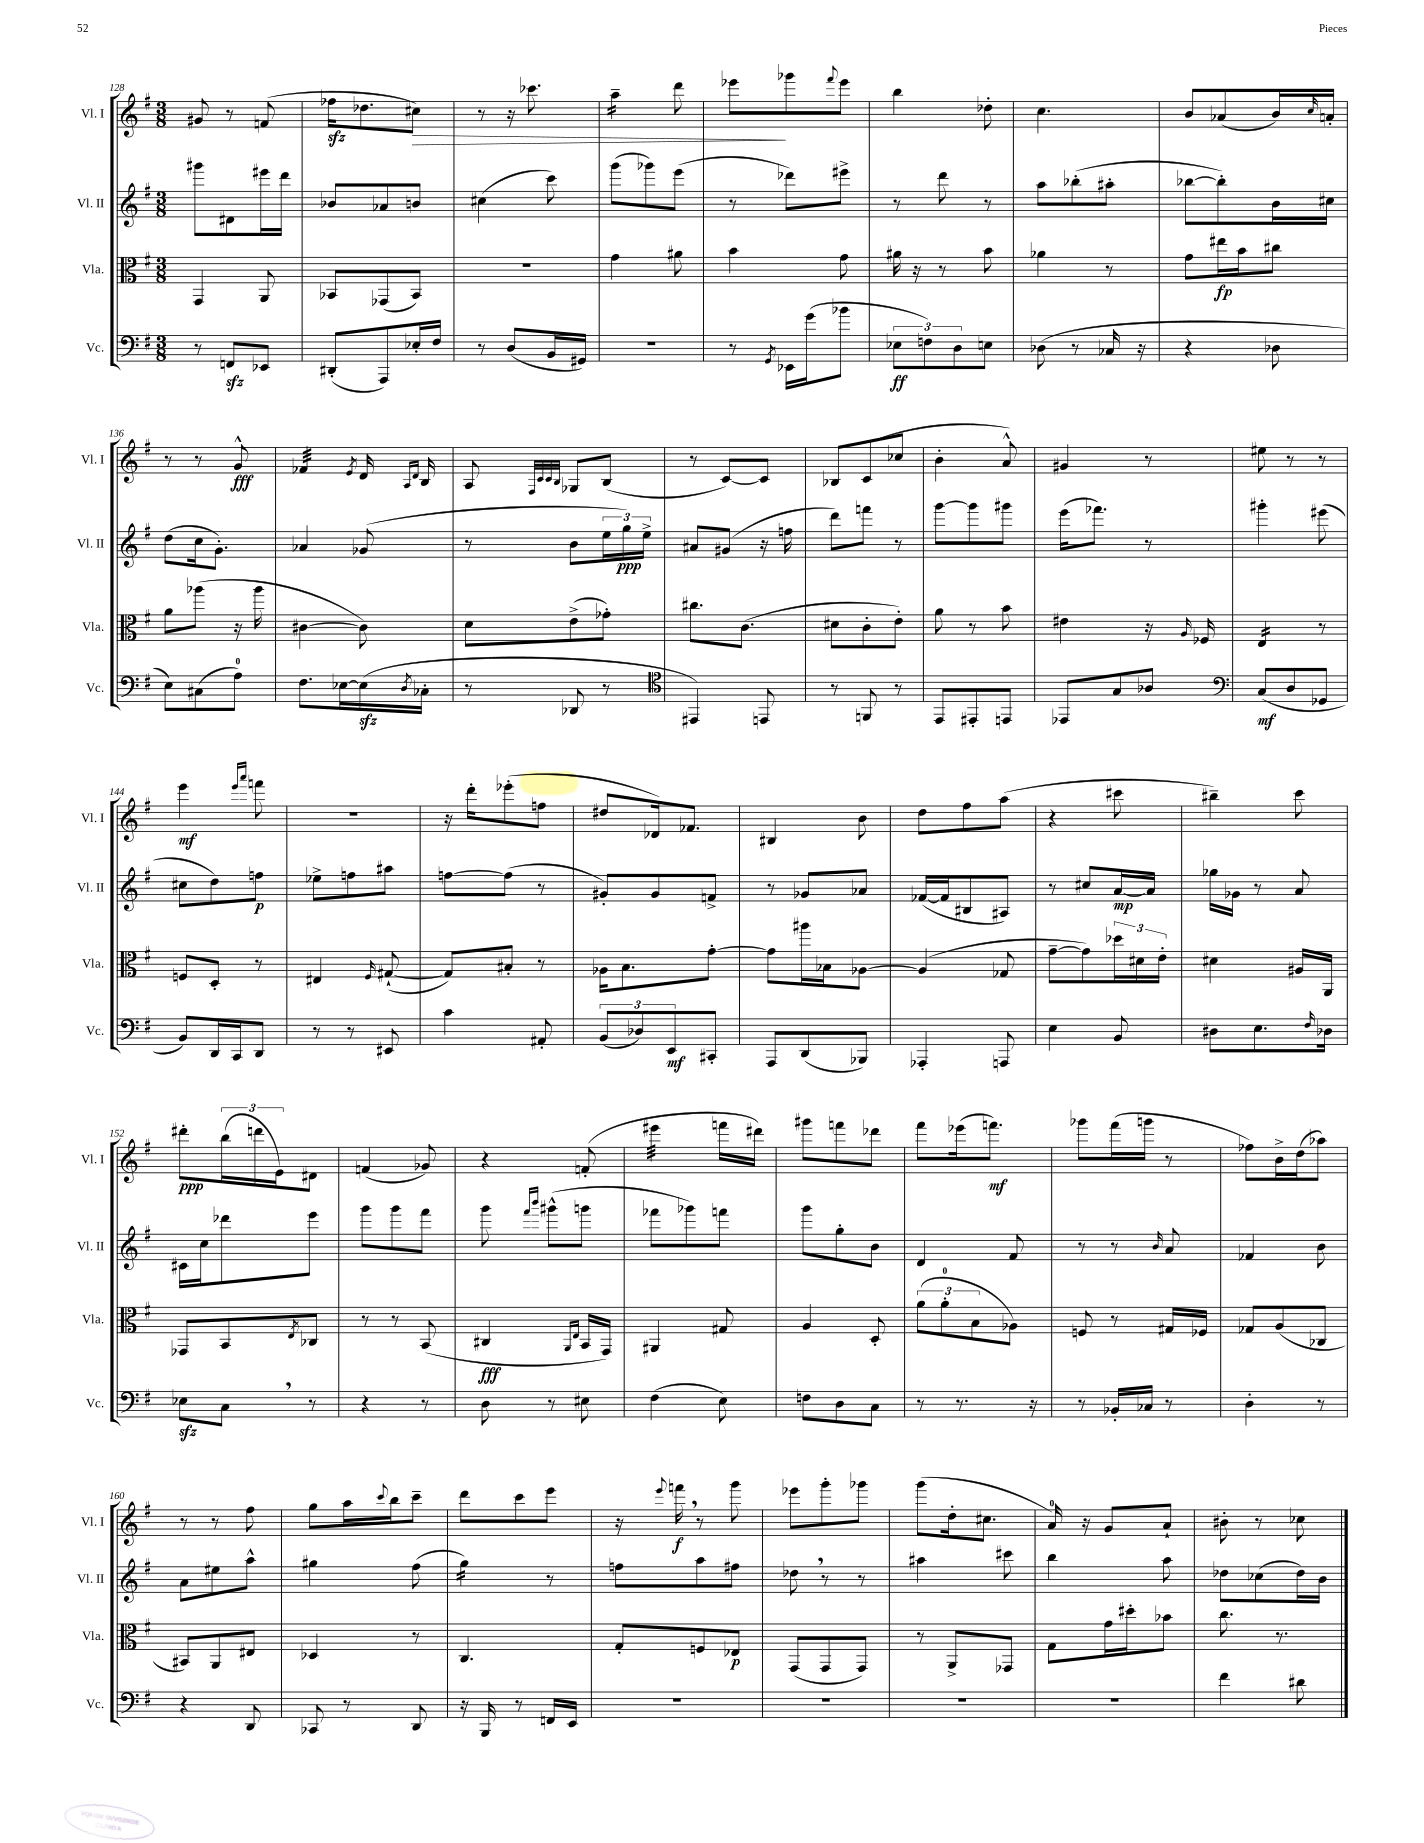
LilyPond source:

<<
\new StaffGroup <<
\new Staff = "s0" \with { instrumentName = "Vl. I" shortInstrumentName = "Vl. I" } {
    \clef treble \key g \major \numericTimeSignature \time 3/8
    gis'8 r8 f'8( |
    fes''16\sfz des''8. cis''8\>) |
    r8 r16 ces'''8. |
    a''4:16-- d'''8 |
    ees'''8\! ges'''8 \appoggiatura { fis'''8 } ees'''8 |
    b''4 des''8-. |
    c''4. |
    b'8 aes'8( b'16) \grace { c''16 } a'16-. |
    r8 r8 g'8-^\fff |
    fes'4:32 \acciaccatura { e'8 } d'16 \grace { a16 d'16 } b16 |
    a8 \grace { fis32 c'32 c'32 b32 } ges8 b8( |
    r8 c'8~) c'8 |
    bes8 c'8( ces''8 |
    b'4-. a'8-^) |
    gis'4 r8 |
    eis''8 r8 r8 |
    e'''4\mf \grace { e'''16 a'''16 } f'''8 |
    R4. |
    r16 d'''16-. ees'''8-.( f''8 |
    dis''8 des'16) fes'8. |
    bis4 b'8 |
    d''8 fis''8 a''8( |
    r4 cis'''8 |
    bis''4--) c'''8 |
    dis'''8-.\ppp \tuplet 3/2 { b''16( d'''16 e'16) } dis'8 |
    f'4( ges'8) |
    r4 f'8-.( |
    eis'''4:32 f'''16 dis'''16) |
    gis'''8 f'''8 des'''8 |
    fis'''8 ees'''16( f'''8.\mf) |
    ges'''8 fis'''16( g'''16 r8 |
    fes''8) b'16-> d''16( aes''8) |
    r8 r8 fis''8 |
    g''8 a''16 \appoggiatura { c'''8 } b''16 c'''8-- |
    d'''8 c'''8 e'''8 |
    r16 \appoggiatura { e'''8 } f'''16\f \breathe r8 g'''8 |
    ees'''8 g'''8-. ges'''8 |
    g'''8( d''16-. cis''8. |
    a'16-0) r16 g'8 a'8-! |
    bis'8-. r8 ces''8 \bar "|." |
}
\new Staff = "s1" \with { instrumentName = "Vl. II" shortInstrumentName = "Vl. II" } {
    \clef treble \key g \major \numericTimeSignature \time 3/8
    gis'''8 dis'8 eis'''16 d'''16 |
    bes'8 aes'8 b'8 |
    cis''4( c'''8) |
    g'''8( ges'''8) e'''8( |
    r8 des'''8) eis'''8-> |
    r8 d'''8 r8 |
    a''8 bes''8-.( ais''8-. |
    bes''8~ bes''8-.) b'16 cis''16 |
    d''8( c''16 g'8.-.) |
    aes'4 ges'8( |
    r8 b'8 \tuplet 3/2 { e''16 g''16\ppp) e''16-> } |
    ais'8 gis'8( r16 f''16 |
    d'''8) f'''8 r8 |
    g'''8~ g'''8 gis'''8 |
    e'''16( fes'''8.) r8 |
    gis'''4-. eis'''8( |
    cis''8 d''8) f''8\p |
    ees''8-> f''8 ais''8 |
    f''8~ f''8( r8 |
    gis'8-.) gis'8 f'8-> |
    r8 ges'8 aes'8 |
    fes'16~( fes'16 bis8 ais8) |
    r8 cis''8 a'16~\mp a'16 |
    ges''16 ges'16 r8 a'8 |
    cis'16 c''16 des'''8 e'''8 |
    g'''8 g'''8 fis'''8 |
    g'''8 \grace { fis'''16 b'''16 } gis'''8-^( g'''8 |
    fes'''8 ges'''8) f'''8 |
    g'''8 g''8-. b'8 |
    d'4 fis'8 |
    r8 r8 \grace { b'16 } a'8 |
    fes'4 b'8 |
    a'8 eis''8 a''8-^ |
    gis''4 fis''8( |
    g''4:16) r8 |
    f''8 a''8 fis''8 |
    des''8 \breathe r8 r8 |
    ais''4 cis'''8 |
    b''4 a''8 |
    des''8 ces''8( des''16) b'16 \bar "|." |
}
\new Staff = "s2" \with { instrumentName = "Vla." shortInstrumentName = "Vla." } {
    \clef alto \key g \major \numericTimeSignature \time 3/8
    g,4 a,8 |
    bes,8 ges,8( bes,8) |
    R4. |
    g'4 ais'8 |
    b'4 g'8 |
    ais'16 r16 r8 b'8 |
    aes'4 r8 |
    g'8 eis''16\fp b'16 cis''8 |
    a'8 aes''8( r16 aes''16 |
    cis'4~ cis'8) |
    d'8 e'8->( ges'8-.) |
    cis''8. c'8.( |
    dis'8 c'8-. e'8-.) |
    a'8 r8 b'8 |
    eis'4 r16 \grace { a16 } fes16 |
    e4:16 r8 |
    f8 d8-. r8 |
    eis4 \grace { fis16 } gis8~-!( |
    gis8) bis8-. r8 |
    aes16 b8. g'8~-. |
    g'8 ais''16 bes16 aes8~ |
    aes4( ges8 |
    g'8~-- g'8) \tuplet 3/2 { des''16 dis'16 e'16-. } |
    dis'4 ais16 a,16 |
    ges,8 b,8 \acciaccatura { e8 } ces8 |
    r8 r8 b,8( |
    cis4\fff \grace { a,16 e16 } b,16 g,16) |
    ais,4 gis8 |
    a4 d8-. |
    \tuplet 3/2 { a'8( a'8-0-. b8 } aes8) |
    f8 r8 gis16 fes16 |
    ges8 a8( ces8 |
    bis,8) a,8 eis8 |
    des4 r8 |
    c4. |
    g8-. f8 ees8\p |
    g,8( g,8 g,8) |
    r8 a,8-> ges,8 |
    g8 g'16 dis''16-. bes'8 |
    c''8. r8. \bar "|." |
}
\new Staff = "s3" \with { instrumentName = "Vc." shortInstrumentName = "Vc." } {
    \clef bass \key g \major \numericTimeSignature \time 3/8
    r8 f,8\sfz ees,8 |
    dis,8-.( a,,8) ees16-. fis16 |
    r8 d8( b,16 gis,16) |
    R4. |
    r8 \acciaccatura { g,8 } ees,16 g'16( bes'8 |
    \tuplet 3/2 { ees8\ff f8) d8 } e8 |
    des8( r8 ces16 r16 |
    r4 des8 |
    e8) cis8( a8-0) |
    fis8. ees16~ ees16\sfz( \acciaccatura { d8 } ces16-. |
    r8 des,8 r8 |
    \clef tenor eis,4) e,8 |
    r8 f,8 r8 |
    e,8 eis,8-. e,8 |
    ees,8 g8 aes8 |
    \clef bass c8\mf( d8 ges,8 |
    b,8) d,16 c,16 d,8 |
    r8 r8 eis,8 |
    c'4 ais,8-. |
    \tuplet 3/2 { b,8( des8) e,8\mf } cis,8-. |
    a,,8 d,8( bes,,8) |
    aes,,4-. a,,8 |
    e4 b,8 |
    dis8 e8. \grace { fis16 } des16 |
    ees8\sfz c8 \breathe r8 |
    r4 r8 |
    d8 r8 eis8 |
    fis4( e8) |
    f8 d8 c8 |
    r8 r8. r16 |
    r8 bes,16-. ces16 r8 |
    d4-. r8 |
    r4 d,8 |
    ces,8 r8 d,8 |
    r16 b,,16 r8 f,16 e,16 |
    R4. |
    R4. |
    R4. |
    R4. |
    fis'4 dis'8 \bar "|." |
}
>>
>>
\layout { \context { \Score currentBarNumber = #128 } }
